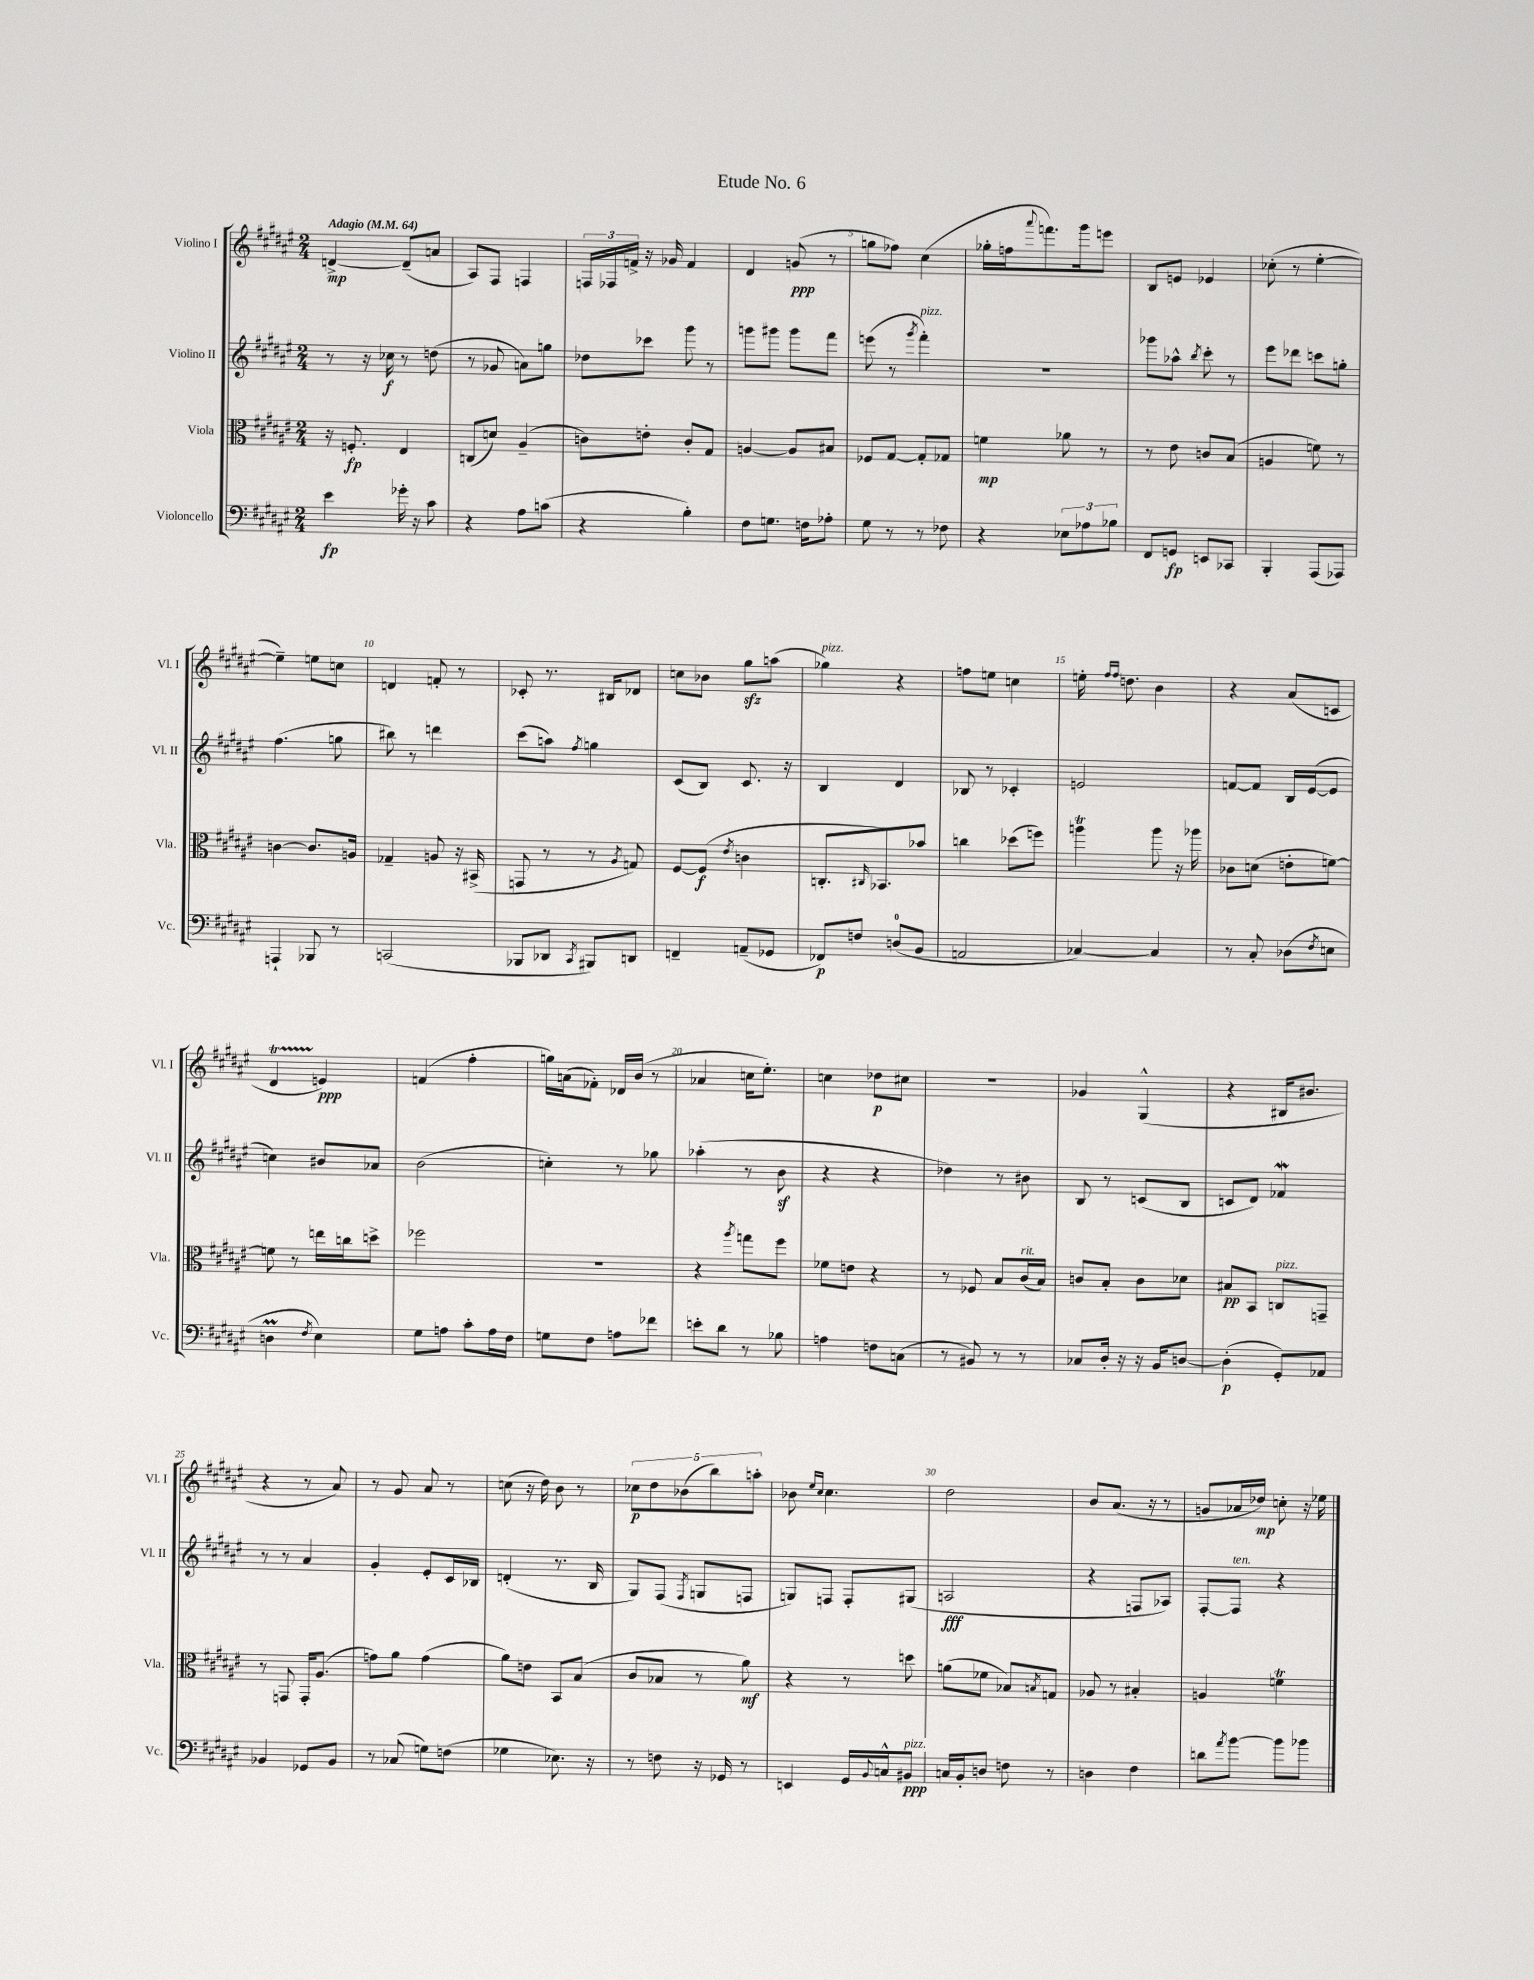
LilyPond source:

\header { title = "Etude No. 6" }
<<
\new StaffGroup <<
\new Staff = "s0" \with { instrumentName = "Violino I" shortInstrumentName = "Vl. I" } {
    \clef treble \key fis \major \numericTimeSignature \time 2/4 \tempo "Adagio" 4 = 64
    d'4~->\mp d'8--( a'8 |
    ais8) fis8 f4 |
    \tuplet 3/2 { f16 fes16 f'16-> } r16 ges'16 f'4 |
    dis'4 g'8\ppp( r8 |
    g''8 fes''8) cis''4( |
    ges''16-. f''16 \appoggiatura { ais'''8 } f'''8.) gis'''16 e'''8 |
    b8 e'8 ees'4 |
    ces''8-.( r8 eis''4~-. |
    eis''4--) e''8 c''8 |
    d'4 f'8-. r8 |
    ces'8-. r8. bis16 des'8 |
    c''8 bes'8 gis''8\sfz a''8( |
    ges''4^\markup { \italic "pizz." }) r4 |
    f''8 e''8 c''4 |
    e''16-. \grace { fis''16 fis''16 } d''8. b'4 |
    r4 ais'8( c'8 |
    dis'4\startTrillSpan e'4\stopTrillSpan\ppp) |
    f'4( fis''4-. |
    g''16) a'16( fes'8-.) des'16 b'16( r8 |
    aes'4 c''16 eis''8.-.) |
    c''4 des''8\p cis''8 |
    r2 |
    ges'4 gis4-^( |
    r4 bis16 bis'8. |
    r4 r8 ais'8) |
    r8 gis'8 ais'8 r8 |
    c''8( r16 dis''16) b'8 r8 |
    \tuplet 5/4 { ces''8\p dis''8 bes'8( b''8) a''8-. } |
    bes'8 \grace { eis''16 cis''16 } cis''4. |
    dis''2 |
    b'8 ais'8.( r16 r8 |
    g'8 aes'16 des''16\mp) c''8-. r16 ees''16 \bar "|." |
}
\new Staff = "s1" \with { instrumentName = "Violino II" shortInstrumentName = "Vl. II" } {
    \clef treble \key fis \major \numericTimeSignature \time 2/4
    r8 r16 ces''16\f r8 d''8( |
    r8 ges'8 a'8) g''8 |
    des''8 ces'''8 gis'''8 r8 |
    g'''8 gis'''8 gis'''8 fis'''8 |
    e'''8( r8 \acciaccatura { gis'''8 } fis'''4-.^\markup { \italic "pizz." }) |
    r2 |
    ges'''8 aes''8-^ \acciaccatura { b''8 } cis'''8-. r8 |
    eis'''8 des'''8 c'''8 g''8-. |
    fis''4.( g''8 |
    bis''8) r8 d'''4 |
    cis'''8( a''8) \acciaccatura { fis''8 } g''4 |
    cis'8( b8) cis'8. r16 |
    b4 dis'4 |
    bes8 r8 ces'4-. |
    e'2 |
    f'8~ f'8 b16 eis'16~( eis'8 |
    c''4) bis'8 aes'8 |
    b'2( |
    c''4-.) r8 ges''8 |
    aes''4-.( r8 b'8\sf |
    r4 r4 |
    des''4) r8 bis'8 |
    b8 r8 c'8( b8 |
    c'8 dis'8) fes'4\mordent |
    r8 r8 ais'4 |
    gis'4-. eis'8-. cis'16 bes16 |
    d'4-.( r8. b16 |
    gis8) fis8( \acciaccatura { fis8 } g8 f8 |
    g8) f8 f8-. gis8( |
    a2\fff |
    r4 f8 aes8) |
    fis8~-. fis8^\markup { \italic "ten." } r4 \bar "|." |
}
\new Staff = "s2" \with { instrumentName = "Viola" shortInstrumentName = "Vla." } {
    \clef alto \key fis \major \numericTimeSignature \time 2/4
    r16 f8.-.\fp eis4 |
    c8( d'8) ais4--( |
    c'8) e'8-. c'8-. gis8 |
    a4~ a8 bis8 |
    fes8 gis8~ gis8-. ges8 |
    f'4\mp aes'8 r8 |
    r8 eis'8 c'8 b8( |
    a4 f'8) r8 |
    c'4~ c'8. a16 |
    ges4-- a8 r16 bis,16->( |
    g,8 r8 r8 \acciaccatura { ais8 } g8) |
    fis8~ fis8\f( \acciaccatura { eis'8 } c'4 |
    c8.-. \grace { cis16 } bes,8.) bes'8 |
    c''4 des''8( f''8) |
    a''4\trill a''8 r16 aes''16 |
    ces'8 d'8( e'8-. f'8~) |
    f'8 r8 e''16 c''16 d''8-> |
    fes''2 |
    R2 |
    r4 \acciaccatura { ais''8 } g''8 fis''8 |
    fes'8 e'8 r4 |
    r8 fes8 b8 cis'16^\markup { \italic "rit." }( b16) |
    c'8 b8-. c'8 des'8 |
    bis8\pp b,8 c8^\markup { \italic "pizz." } g,8-- |
    r8 g,8 g,16-. ais8.( |
    g'8) ais'8 g'4( |
    ais'8) e'8 b,8 b8( |
    cis'8 bes8 r8 ais'8\mf) |
    r4 r8 d''8 |
    a'8( fes'8 bes8) \acciaccatura { b8 } g8 |
    aes8 r8 bis4-. |
    a4 f'4\trill \bar "|." |
}
\new Staff = "s3" \with { instrumentName = "Violoncello" shortInstrumentName = "Vc." } {
    \clef bass \key fis \major \numericTimeSignature \time 2/4
    eis'4\fp ges'16-. r16 cis'8 |
    r4 ais8 c'8( |
    r4 b4-.) |
    fis8 g8. f16 aes8-. |
    gis8 r8 r8 fes8 |
    r4 \tuplet 3/2 { ees8 aes8 bes8 } |
    fis,8 g,8\fp e,8 ces,8 |
    b,,4-. ais,,8( aes,,8) |
    a,,4-! bes,,8 r8 |
    c,2( |
    bes,,8 des,8 \acciaccatura { cis,8 } bis,,8) d,8 |
    f,4-- a,8--( ges,8 |
    fes,8\p) f8 d8-0( b,8 |
    a,2 |
    ces4~) ces4 |
    r8 cis8-. des8( \acciaccatura { fis8 } e8 |
    d4\prall \acciaccatura { fis8 } eis4) |
    gis8 a8 cis'8-. a16 fis16 |
    g8 fis8 a8 fes'8 |
    e'8-. dis'8 r8 bes8 |
    a4 f8 c8( |
    r8 bis,8) r8 r8 |
    ces8 dis16-. r16 r16 b,16 d8~ |
    d4-.\p( gis,8-.) aes,8 |
    bes,4 ges,8 bes,8 |
    r8 ces8( g8) f8( |
    ges4 ees8.) r16 |
    r8 f8 r16 ges,16 r8 |
    e,4 gis,16 \appoggiatura { b,8 } c16-^ bis,8\ppp^\markup { \italic "pizz." } |
    c16 b,16-. d8 f8 r8 |
    d4 fis4 |
    d'8 \acciaccatura { ais'8 } b'8~ b'8 bes'8 \bar "|." |
}
>>
>>
\layout { \context { \Score \override BarNumber.break-visibility = ##(#f #t #t) barNumberVisibility = #(every-nth-bar-number-visible 5) } }
